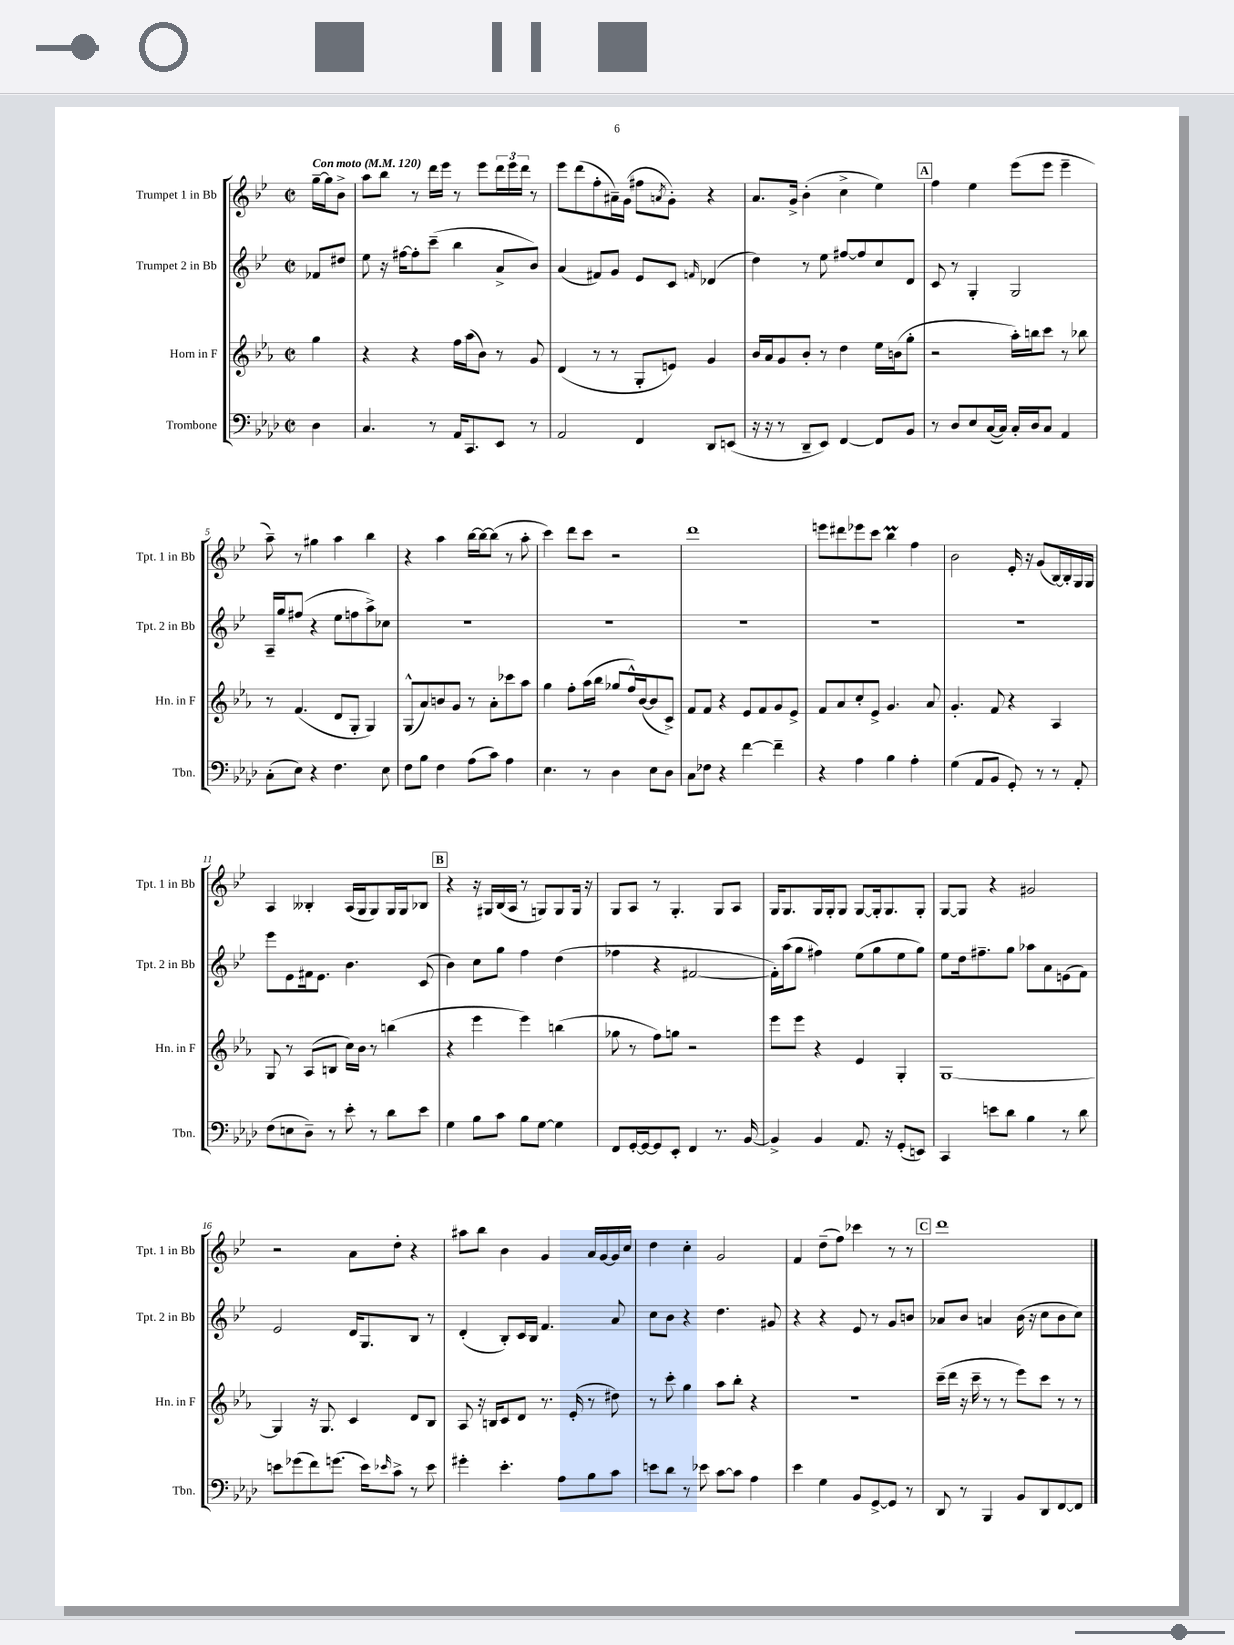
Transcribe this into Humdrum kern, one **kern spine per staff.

**kern	**kern	**kern	**kern
*part4	*part3	*part2	*part1
*staff4	*staff3	*staff2	*staff1
*I"Trombone	*I"Horn in F	*I"Trumpet 2 in Bb	*I"Trumpet 1 in Bb
*I'Tbn.	*I'Hn. in F	*I'Tpt. 2 in Bb	*I'Tpt. 1 in Bb
*clefF4	*clefG2	*clefG2	*clefG2
*k[b-e-a-d-]	*k[b-e-a-]	*k[b-e-]	*k[b-e-]
*M2/2	*M2/2	*M2/2	*M2/2
*met(c|)	*met(c|)	*met(c|)	*met(c|)
*MM120	*MM120	*MM120	*MM120
=	=	=	=
!	!	!	!LO:TX:a:B:t=Con moto
4D-\	4gg\	8f-X/L	[16gg~\LL
.	.	.	16gg\J]
.	.	8dd#X/J	8b-^\J
=1	=1	=1	=1
4.C/	4r	8ee-\	8aa\L
.	.	16r	8bb-\J
.	.	[16ff#X\KL	.
.	4r	8ff#'\]	8r
8r	.	(8ccc~\J	16ddd\LL
.	.	.	16eee-\JJ
16AA-/KL	16ff\LL	4bb-\	8r
8.CC/	(16aa-\J	.	.
.	8b-\J)	.	8eee-\L
8EE-/J	8r	8a^/L	24ddd\L
.	.	.	24eee-\
.	.	.	24ddd\JJ
8r	8g/	8b-/J)	8r
=2	=2	=2	=2
2AA-/	(4d/	(4a/	8eee-\L
.	.	.	(8ddd\
.	8r	8f#X/L)	8ff'\
.	8r	8g/J	16a#X~\L)
.	.	.	(16g\JJ
4FF/	8G'/L	8e-/L	8ff#X\L
.	.	.	8qan/
.	8en/J)	8c/J	8g'\J)
.	.	16qqfn/	.
8DD-/L	4g/	(4d-X/	4r
(8EEn/J	.	.	.
=3	=3	=3	=3
16r	16b-/LL	4dd\)	8.a/L
16r	16a-/J	.	.
8r	8g/	.	.
.	.	.	16g^/Jk
8DD-~/L	8b-'/J	8r	(4b-'\
8EE-/J)	8r	8ee-\	.
[4FF/	4dd\	[8ff#X/L	4cc^\
.	.	8ff#/]	.
8FF/L]	16ee-\LL	8cc/	4ee-\)
.	(16bn\J	.	.
8BB-/J	8gg'\J	8d/J	.
!!LO:REH:place=s1:t=A
=4	=4	=4	=4
8r	2r	8c/	4ff\
8D-/L	.	8r	.
8E-/	.	4G'/	4ee-\
([16C/L	.	.	.
16C/JJ])	.	.	.
16C'/LL	16aa-'\LL)	2G/	(8eee-\L
16D-/J	16bbn\J	.	.
8C/J	8ccc\J	.	8eee-\J
4AA-/	8r	.	4eee-~\
.	8bb-X\	.	.
!!LO:LB:g=z
=5	=5	=5	=5
(8C'\L	8r	16A~/LL	8aa~\)
.	.	16gg/J	.
8E-\J)	(4.f/	(8ff#X/J	8r
4r	.	4r	4gg#X\
4.F\	8d/L	8ee-\L	4aa\
.	8G'/J	8ffn\	.
.	4G/)	8aa^\)	4bb-\
8E-\	.	8cc-X\J	.
=6	=6	=6	=6
8F\L	(8G^^/L	1r	4r
8B-\J	8a-/)	.	.
4F\	8bn/	.	4aa\
.	8g/J	.	.
(8A-\L	8r	.	[16bb-\LL
.	.	.	16bb-\J_
8c\J)	8a-'\L	.	(8bb-\J]
4A-\	8ccc-X\	.	8r
.	8aa-\J	.	8aa'\
=7	=7	=7	=7
4.E-\	4gg\	1r	4ccc\)
.	8ff'\L	.	8ddd\L
8r	(16aa-\L	.	8ccc\J
.	16bb-\JJ	.	.
4D-\	8gg-X/L	.	2r
.	16ff^^/L)	.	.
.	([16b-/J	.	.
8E-\L	8b-/]	.	.
8D-\J	8c^/J)	.	.
=8	=8	=8	=8
8C\L	8f/L	1r	1ddd
8F-X\J	8f/J	.	.
4r	4r	.	.
[4f\	8e-/L	.	.
.	8f/	.	.
4f~\]	8g/	.	.
.	8e-^/J	.	.
=9	=9	=9	=9
4r	8f/L	1r	8eeen\L
.	8a-/	.	8ddd#X\
4A-\	8cc'/	.	8eee-X\
.	8e-^/J	.	8ccc\J
4B-\	4.g/	.	4bb-M\
4A-'\	.	.	4ff\
.	8a-/	.	.
=10	=10	=10	=10
(4G\	4.g'/	1r	2b-\
8AA-/L	.	.	.
8BB-/J	8f/	.	.
8GG'/)	4r	.	16e-'/
.	.	.	16r
8r	.	.	(8g/L
8r	4A-/	.	[16B-/L)
.	.	.	16B-'/]
8AA-'/	.	.	16G/
.	.	.	16G/JJ
!!LO:LB:g=z
=11	=11	=11	=11
(8F\L	8G/	8eee-\L	4A/
8En\	8r	8e-\	.
8D-~\J)	(8A-/L	16f#X\k	4B--X'/
.	.	8.e-\J	.
8r	8Bn/J	.	.
8e-'\	16cc\LL)	4.b-\	(16A/LL
.	16b-\JJ	.	16G/J
8r	8r	.	8G/)
8d-\L	(4bbn\	.	16G/L
.	.	.	16G/J
8e-\J	.	(8c/	8B-X/J
!!LO:REH:place=s1:t=B
=12	=12	=12	=12
4G\	4r	4b-\)	4r
8B-\L	4eee-\	8cc\L	16r
.	.	.	16G#X/LL
8c\J	.	8gg\J	(16B-/
.	.	.	16A/JJ
8B-\L	4eee-\)	4ff\	8r
[8G\J	.	.	8Gn/L)
4G\]	(4bbn\	(4dd\	8G/
.	.	.	16G/Jk
.	.	.	16r
=13	=13	=13	=13
8FF/L	8gg-X\	4ff-X\	8G/L
[16GG'/L	8r	.	8A/J
16GG/J_	.	.	.
8GG/]	8ff\L)	4r	8r
8EE-'/J	8ggn\J	.	4.G'/
4FF/	2r	[2f#X/	.
8.r	.	.	8G/L
.	.	.	8A/J
[16BB-/	.	.	.
=14	=14	=14	=14
4BB-^/]	8eee-\L	16f#'\LL])	16G/KL
.	.	(16aa\J	8.G/
.	8eee-\J	8gg\J	.
4BB-/	4r	4ff#X\)	16G/L
.	.	.	16G'/J
.	.	.	8G/J
8.AA-/	4e-/	(8ee-\L	[8G/L
.	.	8gg\	16G'/k]
16r	.	.	8.G/
(8GG'/L	4G'/	8ee-\	.
8EEn/J)	.	8gg\J)	8G'/J
=15	=15	=15	=15
4CC/	[1G	8ee-\L	[8G/L
.	.	16dd\k	8G/J]
.	.	8.ff#X~\	.
8en\L	.	.	4r
8d-\J	.	8gg\J	.
4B-\	.	8aa-X\L	2g#X/
.	.	8a\	.
8r	.	(8en\	.
8d-\	.	8f\J)	.
!!LO:LB:g=z
=16	=16	=16	=16
8en\L	4G/]	2e-/	2r
(8g-X\	.	.	.
8f\)	16r	.	.
.	8.G/	.	.
(8.gn\J	.	.	.
.	4c/	16d/KL	8a\L
16e\KL)	.	8.G/	.
16qqe-X/	.	.	.
8c^\J	.	.	8dd'\J
8r	8d/L	8B-/J	4r
8e-\	8B-/J	8r	.
=17	=17	=17	=17
4g#X'\	8A-/	(4d'/	8aa#X\L
.	16r	.	8bb-\J
.	16Bn/KL	.	.
4.e-'\	8c/	8B-'/L)	4b-\
.	8d/J	16c/L	.
.	.	16B-/JJ	.
.	8.r	4.f/	4g/
8A-\L	.	.	.
.	(16e-'/	.	.
8B-\	8r	.	16a/LL
.	.	.	[16g/
8c\J	8dd#X\)	8a/	16g/]
.	.	.	16cc/JJ
=18	=18	=18	=18
8en\L	8r	8cc\L	4dd\
8d-\J	8ccc'\	8b-\J	.
8r	4gg\	4r	4cc'\
8e-X\	.	.	.
[8c\L	8aa-\L	4.dd\	2g/
8c\J]	8bb-'\J	.	.
4A-\	4r	.	.
.	.	8g#X/	.
=19	=19	=19	=19
4e-\	1r	4r	4f/
4G\	.	4r	(8dd~\L
.	.	.	8ff\J)
8BB-/L	.	8e-/	4ccc-X\
[8GG^/	.	8r	.
8GG/J]	.	8g/L	8r
8r	.	8bn/J	8r
!!LO:REH:place=s1:t=C
=20	=20	=20	=20
8DD-/	(16ccc~\LL	8a-X/L	1ddd
.	16ddd\JJ	.	.
8r	16r	8b-/J	.
.	16ccc~\	.	.
4BBB-/	8r	4an/	.
.	8r	.	.
8BB-/L	8eee-\L)	(16b-\	.
.	.	16r	.
8DD-/	8ccc\J	8cc\L	.
[8FF/	8r	8b-\	.
8FF/J]	8r	8cc\J)	.
==	==	==	==
*-	*-	*-	*-
